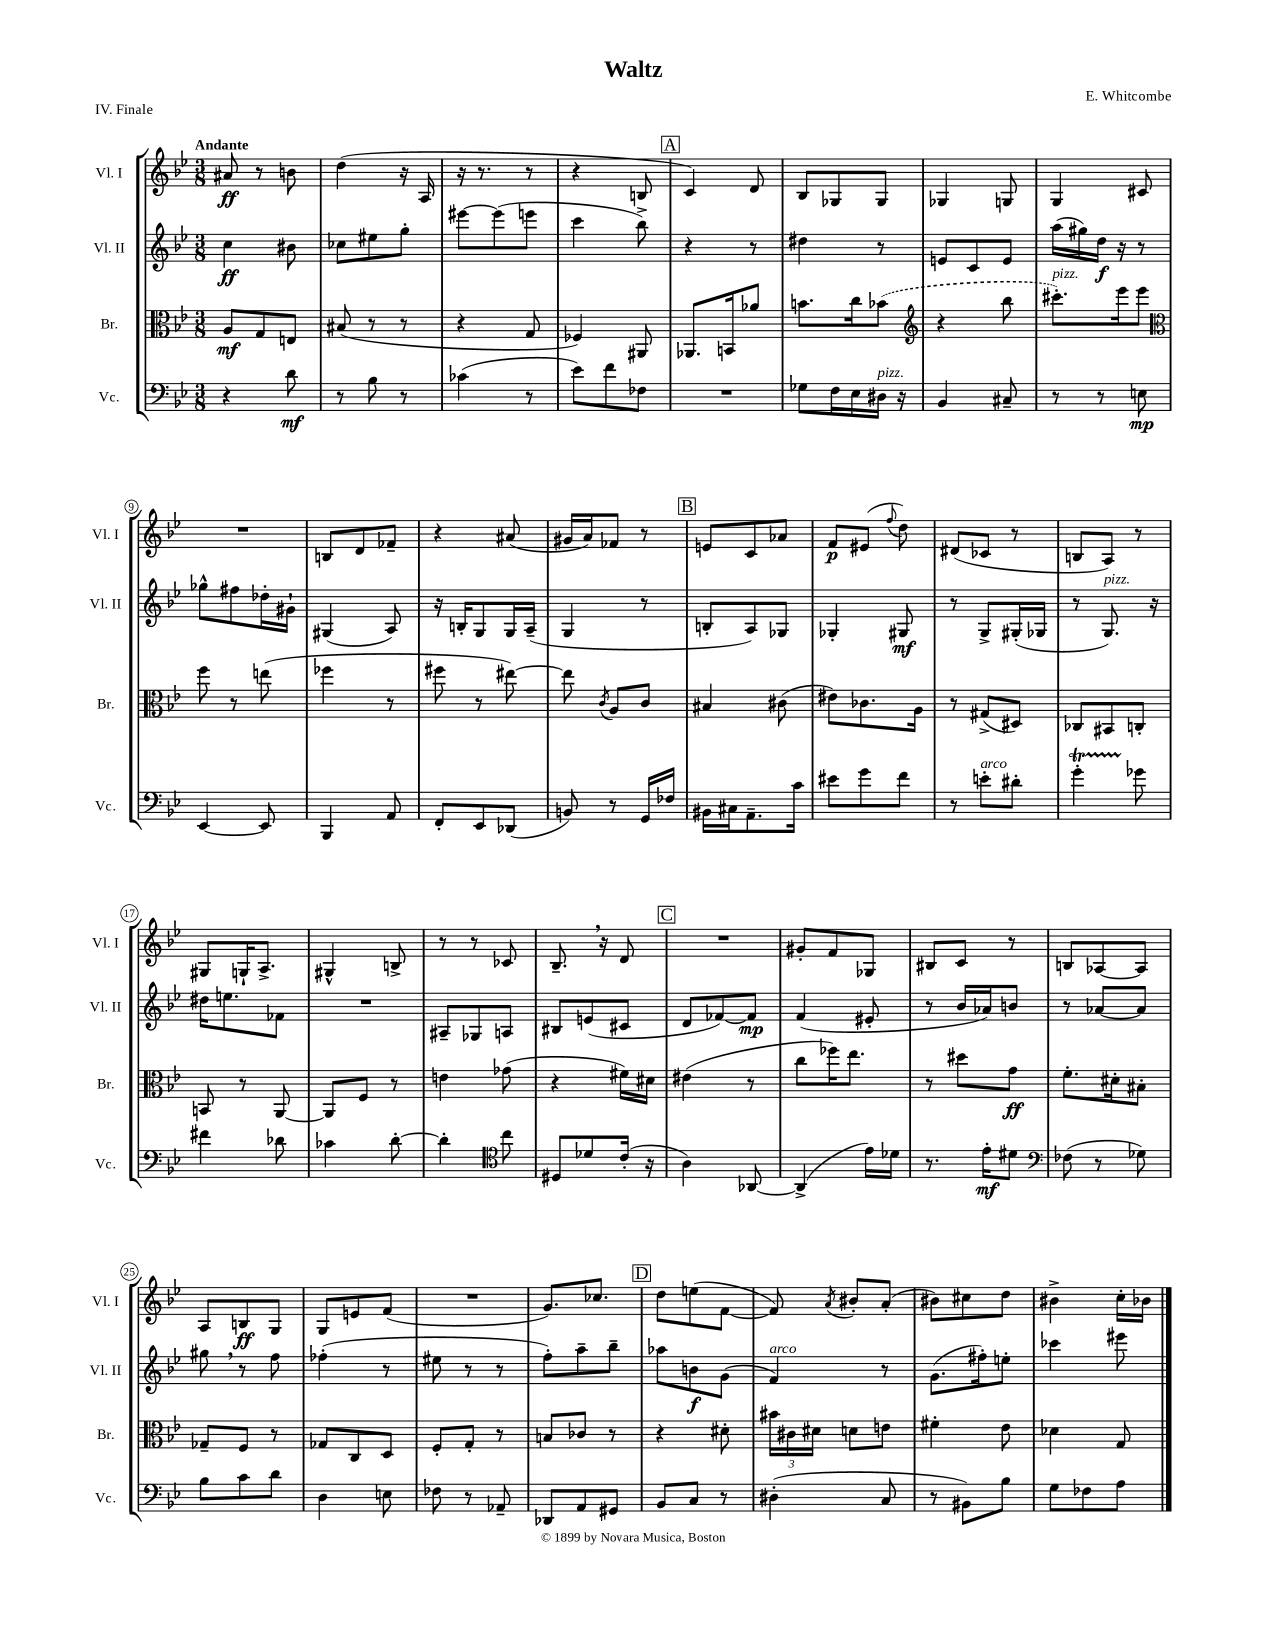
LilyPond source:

\header { title = "Waltz" composer = "E. Whitcombe" piece = "IV. Finale" }
<<
\new StaffGroup <<
\new Staff = "s0" \with { instrumentName = "Vl. I" shortInstrumentName = "Vl. I" } {
    \clef treble \key bes \major \numericTimeSignature \time 3/8 \tempo "Andante"
    \autoBeamOff ais'8\ff r8 b'8 |
    d''4( r16 a16 |
    r16 r8. r8 |
    r4 b8 |
    \mark \markup { \box "A" } c'4) d'8 |
    bes8[ ges8 ges8] |
    ges4 g8 |
    g4 cis'8 |
    R4. |
    b8[ d'8 fes'8]-- |
    r4 ais'8( |
    gis'16[ a'16) fes'8] r8 |
    \mark \markup { \box "B" } e'8[ c'8 aes'8] |
    f'8[\p eis'8]( \appoggiatura { f''8 } d''8) |
    dis'8[( ces'8] r8 |
    b8[ a8]) r8 |
    gis8[ g16-! a8.]-> |
    gis4-^ b8-> |
    r8 r8 ces'8 |
    bes8.-- \breathe r16 d'8 |
    \mark \markup { \box "C" } R4. |
    gis'8[-. f'8 ges8] |
    bis8[ c'8] r8 |
    b8[ aes8~ aes8] |
    a8[ b8\ff g8] |
    g8[ e'8 f'8]( |
    R4. |
    g'8.[) ces''8.] |
    \mark \markup { \box "D" } d''8[ e''8( f'8]~ |
    f'8) \acciaccatura { a'8 } bis'8[-. a'8]-.( |
    bis'8[) cis''8 d''8] |
    bis'4-> c''16[-. bes'16] \bar "|." |
}
\new Staff = "s1" \with { instrumentName = "Vl. II" shortInstrumentName = "Vl. II" } {
    \clef treble \key bes \major \numericTimeSignature \time 3/8
    \autoBeamOff c''4\ff bis'8 |
    ces''8[ eis''8 g''8]-. |
    eis'''8[~ eis'''8( e'''8] |
    c'''4 bes''8->) |
    \mark \markup { \box "A" } r4 r8 |
    dis''4 r8 |
    e'8[ c'8 e'8] |
    a''16[( gis''16) d''16]\f r16 r8 |
    ges''8[-^ fis''8 des''16-. gis'16]-! |
    gis4( a8) |
    r16 b16[-. g8 g16 a16]--( |
    g4 r8 |
    \mark \markup { \box "B" } b8[-. a8) ges8] |
    ges4-. gis8\mf |
    r8 g8[-> gis16-.( ges16] |
    r8 g8.^\markup { \italic "pizz." }) r16 |
    dis''16[ e''8. fes'8] |
    R4. |
    ais8[-- ges8 a8] |
    bis8[ e'8( cis'8] |
    \mark \markup { \box "C" } d'8[ fes'8~) fes'8]\mp |
    f'4( eis'8-. |
    r8 bes'16[ aes'16) b'8] |
    r8 aes'8[~ aes'8] |
    gis''8 \breathe r8 f''8 |
    fes''4-.( r8 |
    eis''8 r8 r8 |
    f''8[-.) a''8-- bes''8]-- |
    \mark \markup { \box "D" } aes''8[ b'8\f g'8]( |
    f'4^\markup { \italic "arco" }) r8 |
    g'8.[( fis''16-.) e''8]-. |
    ces'''4 eis'''8 \bar "|." |
}
\new Staff = "s2" \with { instrumentName = "Br." shortInstrumentName = "Br." } {
    \clef alto \key bes \major \numericTimeSignature \time 3/8
    \autoBeamOff a8[\mf g8 e8] |
    bis8( r8 r8 |
    r4 g8 |
    fes4) ais,8 |
    \mark \markup { \box "A" } aes,8.[ b,16 aes'8] |
    b'8.[ c''16 \once \slurDashed bes'8]( |
    \clef treble r4 bes''8 |
    cis'''8.[-.^\markup { \italic "pizz." }) ees'''16 ees'''8] |
    \clef alto f''8 r8 e''8( |
    fes''4 r8 |
    fis''8 r8 eis''8~) |
    eis''8 \acciaccatura { c'8 } a8[ c'8] |
    \mark \markup { \box "B" } bis4 cis'8( |
    eis'8[) ces'8. a16] |
    r8 gis8[->( dis8]) |
    ces8[ bis,8 c8]-. |
    b,8 r8 a,8~ |
    a,8[ f8] r8 |
    e'4 ges'8( |
    r4 fis'16[) dis'16] |
    \mark \markup { \box "C" } eis'4( r8 |
    c''8[ fes''16) ees''8.] |
    r8 dis''8[ g'8]\ff |
    f'8.[-. dis'16-. bis8]-. |
    ges8[-- f8] r8 |
    ges8[ c8 d8] |
    f8[-. g8]-. r8 |
    b8[ ces'8] r8 |
    \mark \markup { \box "D" } r4 dis'8-. |
    \tuplet 3/2 { bis'16[ cis'16 dis'16] } d'8[ e'8] |
    fis'4-. ees'8 |
    des'4 g8 \bar "|." |
}
\new Staff = "s3" \with { instrumentName = "Vc." shortInstrumentName = "Vc." } {
    \clef bass \key bes \major \numericTimeSignature \time 3/8
    \autoBeamOff r4 d'8\mf |
    r8 bes8 r8 |
    ces'4( r8 |
    ees'8[) f'8 fes8] |
    \mark \markup { \box "A" } R4. |
    ges8[ f16 ees16 dis16]^\markup { \italic "pizz." } r16 |
    bes,4 cis8-- |
    r8 r8 e8\mp |
    ees,4~ ees,8 |
    bes,,4 a,8 |
    f,8[-. ees,8 des,8]( |
    b,8) r8 g,16[ fes16] |
    \mark \markup { \box "B" } bis,16[ cis16 a,8.-- c'16] |
    eis'8[ g'8 f'8] |
    r8 e'8[-.^\markup { \italic "arco" } dis'8]-. |
    g'4-.\startTrillSpan ges'8\stopTrillSpan |
    fis'4 des'8 |
    ces'4 d'8~-. |
    d'4-. \clef tenor c''8 |
    dis8[ des'8 c'16]-.( r16 |
    \mark \markup { \box "C" } a4) aes,8~ |
    aes,4->( ees'16[) des'16] |
    r8. ees'16[-.\mf dis'8] |
    \clef bass fes8( r8 ges8) |
    bes8[ c'8 d'8] |
    d4 e8 |
    fes8 r8 aes,8-- |
    des,8[ a,8 gis,8] |
    \mark \markup { \box "D" } bes,8[ c8] r8 |
    dis4-.( c8 |
    r8 bis,8[) bes8] |
    g8[ fes8 a8] \bar "|." |
}
>>
>>
\layout { \context { \Score \override BarNumber.stencil = #(make-stencil-circler 0.1 0.3 ly:text-interface::print) } }
